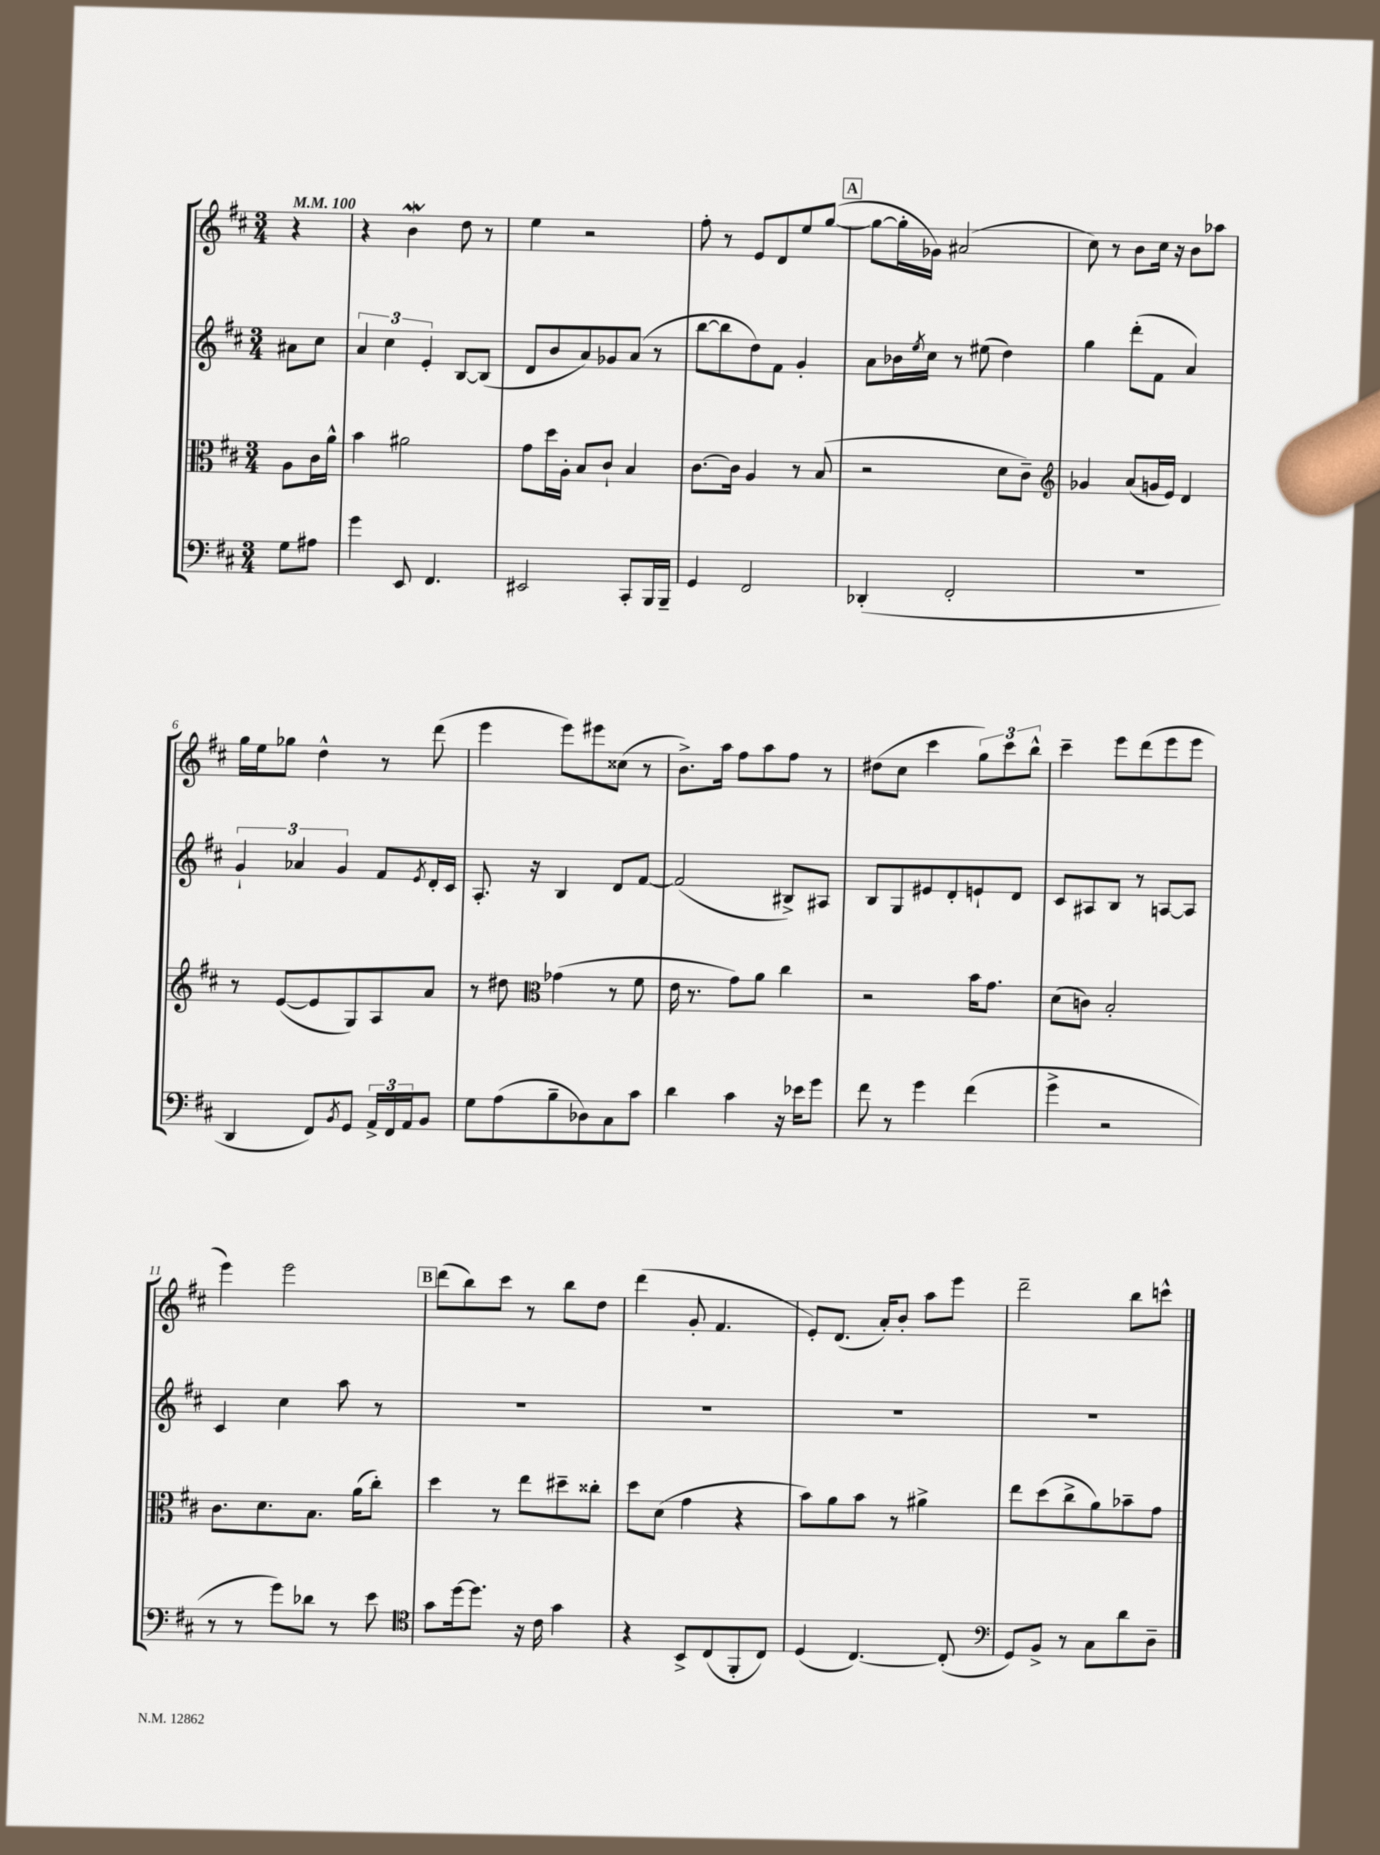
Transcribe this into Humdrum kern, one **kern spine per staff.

**kern	**kern	**kern	**kern
*staff4	*staff3	*staff2	*staff1
*clefF4	*clefC3	*clefG2	*clefG2
*k[f#c#]	*k[f#c#]	*k[f#c#]	*k[f#c#]
*M3/4	*M3/4	*M3/4	*M3/4
*MM100	*MM100	*MM100	*MM100
8G\L	8A\L	8a#\L	4r
8A#\J	16c#\L	8cc#\J	.
.	16a^^\JJ	.	.
=	=	=	=
4g\	4b\	6a/	4r
.	.	6cc#\	.
8EE/	2a#\	.	4b\
.	.	6e'/	.
4.FF#/	.	.	.
.	.	[8B/L	8dd\
.	.	(8B/]J	8r
=	=	=	=
2EE#/	8g\L	8d/L	4ee\
.	16dd\L	8b/	.
.	16A'\JJ	.	.
.	8B/L	8a/)	2r
.	8c#`/J	8g-/	.
8CC#'/L	4B/	(8a/J	.
16BBB/L	.	8r	.
16BBB~/JJ	.	.	.
=	=	=	=
4GG/	[8.c#\L	[8bb\L	8ff#'\
.	.	8bb\]	8r
.	16c#\]Jk	.	.
2FF#/	4A/	8dd\)	8e/L
.	.	8f#\J	8d/
.	8r	4g'/	8ee/
.	(8B/	.	([8gg/J
=	=	=	=
(4DD-'/	2r	8a\L	8gg\_L
.	.	16b-\L	16gg'\]L
.	.	8qee/	.
.	.	16cc#\JJ	16g-\JJ)
2FF#'/	.	8r	(2a#/
.	.	(8ee#\	.
.	8d\L	4dd\)	.
.	8c#~\J)	.	.
=	=	=	=
*	*clefG2	*	*
2.r	4g-/	4gg\	8cc#\)
.	.	.	8r
.	(8a/L	(8ddd'\L	8b\L
.	16g/L	8f#\J	16cc#\Jk
.	16e/JJ)	.	16r
.	4d/	4a/)	8b\L
.	.	.	8aa-\J
=	=	=	=
4DD/	8r	6g`/	16gg\LL
.	.	.	16ee\J
.	([8e/L	.	8gg-\J
.	.	6a-/	.
8FF#/L)	8e/]	.	4dd^^\
.	.	6g/	.
8qBB/	.	.	.
8GG/J	8G/)	.	.
24AA^/LL	8A/	8f#/L	8r
24FF#/	.	.	.
24AA/J	.	.	.
.	.	8qe/	.
8BB/J	8a/J	16d'/L	(8ddd\
.	.	16c#/JJ	.
=	=	=	=
8G\L	8r	8.A'/	4eee\
(8A\	8dd#\	.	.
.	.	16r	.
*	*clefC3	*	*
8B~\	(4g-\	4B/	8eee\L)
8D-\)	.	.	8eee#\
8C#\	8r	8d/L	(8cc##\J
8c#\J	8f#\	[8f#/J	8r
=	=	=	=
4d\	16e\	(2f#/]	8.b^\L)
.	8.r	.	.
.	.	.	16aa\Jk
4c#\	8g\L)	.	8ff#\L
.	8a\J	.	8aa\
16r	4cc#\	8B#^/L)	8ff#\J
16e-\LK	.	.	.
8g\J	.	8A#/J	8r
=	=	=	=
8f#\	2r	8B/L	(8dd#\L
8r	.	8G/	8cc#\J
4g\	.	8e#/	4ccc#\
.	.	8d'/	.
(4f#\	16b\LK	8e`/	12gg\L)
.	8.g\J	.	.
.	.	.	12ccc#\
.	.	8d/J	.
.	.	.	12bb^^\J
=	=	=	=
4g^\	(8d\L	8c#/L	4ccc#~\
.	8c\J)	8A#/	.
2r	2B'/	8B/J	8eee\L
.	.	8r	(8ddd\
.	.	[8A/L	8eee\
.	.	8A/]J	8eee\J
=	=	=	=
8r	8.c#\L	4c#/	4eee\)
8r	.	.	.
.	8.d\	.	.
8g\L)	.	4cc#\	2eee\
8d-\J	8.B\J	.	.
8r	.	8aa\	.
.	(16a\LK	.	.
8e\	8cc#'\J)	8r	.
=	=	=	=
*clefC4	*	*	*
8g\L	4dd\	2.r	(8ddd\L
[16dd\k	.	.	8bb\)
8.dd\]J	.	.	.
.	8r	.	8ccc#\J
16r	8ee\L	.	8r
16c#\	.	.	.
4g\	8dd#~\	.	8bb\L
.	8cc##'\J	.	8dd\J
=	=	=	=
4r	8dd\L	2.r	(4ddd\
.	(8d\J	.	.
8BB^/L	4g\	.	8g'/
(8C#/	.	.	4.f#/
8FF#'/	4r	.	.
8C#/J)	.	.	.
=	=	=	=
(4D/	8b\L)	2.r	8e'/L)
.	8a\	.	(8.d/J
[4.C#/)	8b\J	.	.
.	.	.	16a'/LK)
.	8r	.	8b'/J
.	4a#^\	.	8aa\L
(8C#'/]	.	.	8eee\J
=	=	=	=
*clefF4	*	*	*
8GG/L)	8ee\L	2.r	2ddd~\
8BB^/J	(8dd\	.	.
8r	8cc#^\	.	.
8C#\L	8a\)	.	.
8d\	8b-~\	.	8bb\L
8D~\J	8g\J	.	8ccc^^\J
==	==	==	==
*-	*-	*-	*-
